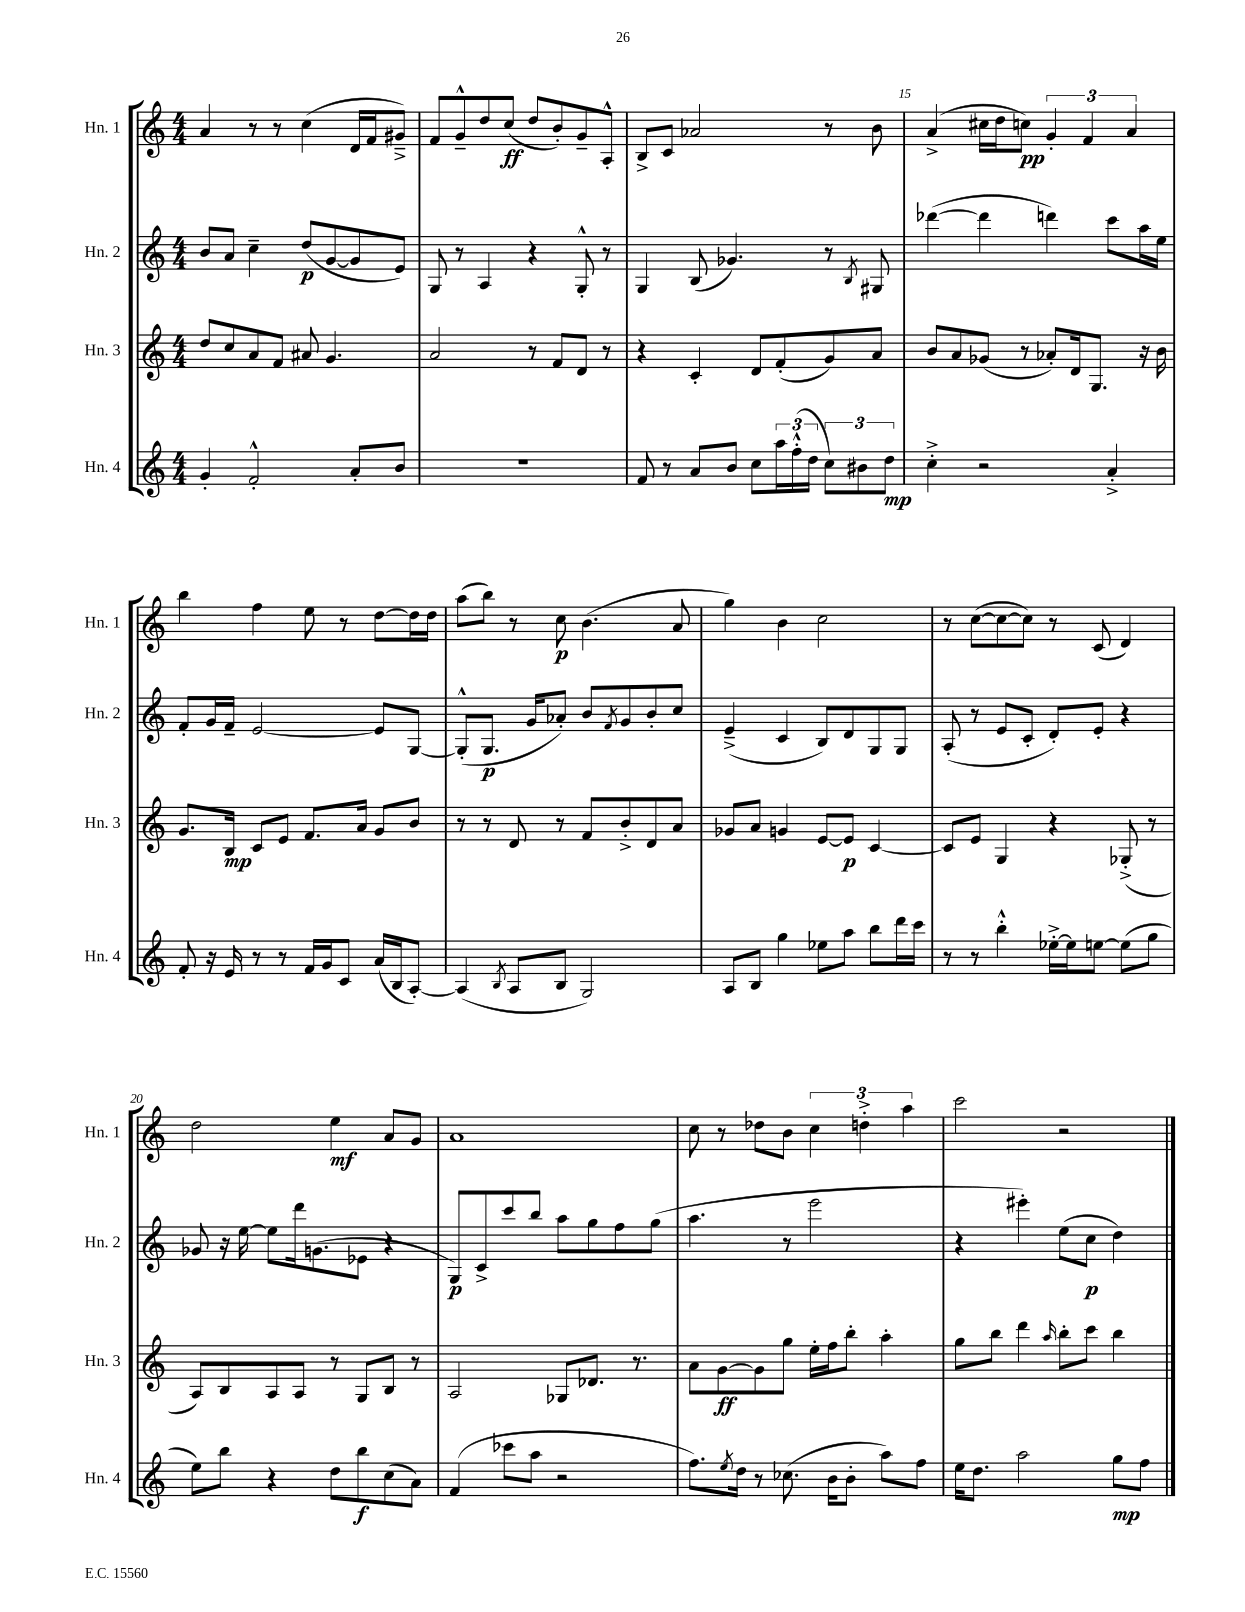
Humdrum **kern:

**kern	**kern	**kern	**kern
*staff4	*staff3	*staff2	*staff1
*clefG2	*clefG2	*clefG2	*clefG2
*k[]	*k[]	*k[]	*k[]
*M4/4	*M4/4	*M4/4	*M4/4
4g'	8dd	8b	4a
.	8cc	8a	.
2f'^^	8a	4cc~	8r
.	8f	.	8r
.	8a#	(8dd	(4cc
.	4.g	[8g	.
8a'	.	8g]	16d
.	.	.	16f
8b	.	8e)	8g#~^)
=	=	=	=
1r	2a	8G	8f
.	.	8r	8g~^^
.	.	4A	8dd
.	.	.	(8cc
.	8r	4r	8dd
.	8f	.	8b')
.	8d	8G'^^	8g~
.	8r	8r	8A'^^
=	=	=	=
8f	4r	4G	8B^
8r	.	.	8c
8a	4c'	(8B	2a-
8b	.	4.g-)	.
8cc	8d	.	.
24aa	(8f'	.	.
(24ff'^^	.	.	.
24dd	.	.	.
12cc)	8g)	8r	8r
12b#	.	.	.
.	.	8qB	.
.	8a	8G#	8b
12dd	.	.	.
=	=	=	=
4cc'^	8b	([4ddd-	(4a^
.	8a	.	.
2r	(8g-	4ddd-]	16cc#
.	.	.	16dd
.	8r	.	8cc)
.	8a-')	4ddd)	6g'
.	16d	.	.
.	.	.	6f
.	8.G	.	.
4a'^	.	8ccc	.
.	.	.	6a
.	16r	16aa	.
.	16b	16ee	.
=	=	=	=
8f'	8.g	8f'	4bb
16r	.	16g	.
16e	16B	16f~	.
8r	8c	[2e	4ff
8r	8e	.	.
16f	8.f	.	8ee
16g	.	.	.
8c	.	.	8r
.	16a	.	.
(16a	8g	8e]	[8dd
16B	.	.	.
[8A')	8b	[8G	16dd]
.	.	.	16dd
=	=	=	=
(4A]	8r	(8G'^^]	(8aa
.	8r	8.G	8bb)
8qB	.	.	.
8A	8d	.	8r
.	.	16g	.
8B	8r	8a-')	8cc
2G)	8f	8b	(4.b
.	.	8qf	.
.	8b'^	8g	.
.	8d	8b'	.
.	8a	8cc	8a
=	=	=	=
8A	8g-	(4e~^	4gg)
8B	8a	.	.
4gg	4g	4c	4b
8ee-	[8e	8B)	2cc
8aa	8e]	8d	.
8bb	[4c	8G	.
16ddd	.	8G	.
16ccc	.	.	.
=	=	=	=
8r	8c]	(8A'	8r
8r	8e	8r	([8cc
4bb'^^	4G	8e	8cc_
.	.	8c'	8cc])
[16ee-'^	4r	8d')	8r
16ee-]	.	.	.
[8ee	.	8e'	(8c
(8ee]	(8G-'^	4r	4d)
8gg	8r	.	.
=	=	=	=
8ee)	8A)	8g-	2dd
8bb	8B	16r	.
.	.	[16ee	.
4r	8A	8ee]	.
.	8A	16ddd	.
.	.	(8.g	.
8dd	8r	.	4ee
8bb	8G	8e-	.
(8cc	8B	4r	8a
8a)	8r	.	8g
=	=	=	=
(4f	2A	8G)	1a
.	.	8c^	.
8ccc-	.	8ccc	.
8aa	.	8bb	.
2r	8G-	8aa	.
.	8.d-	8gg	.
.	.	8ff	.
.	8.r	.	.
.	.	(8gg	.
=	=	=	=
8.ff)	8a	4.aa	8cc
.	[8g	.	8r
8qee	.	.	.
16dd	.	.	.
8r	8g]	.	8dd-
(8.cc-	8gg	8r	8b
.	16ee'	2eee	6cc
16b	16ff	.	.
8b'	8bb'	.	.
.	.	.	6dd'^
8aa)	4aa'	.	.
.	.	.	6aa
8ff	.	.	.
=	=	=	=
16ee	8gg	4r	2ccc
8.dd	.	.	.
.	8bb	.	.
2aa	4ddd	4eee#')	.
.	16qqaa	.	.
.	8bb'	(8ee	2r
.	8ccc	8cc	.
8gg	4bb	4dd)	.
8ff	.	.	.
==	==	==	==
*-	*-	*-	*-
